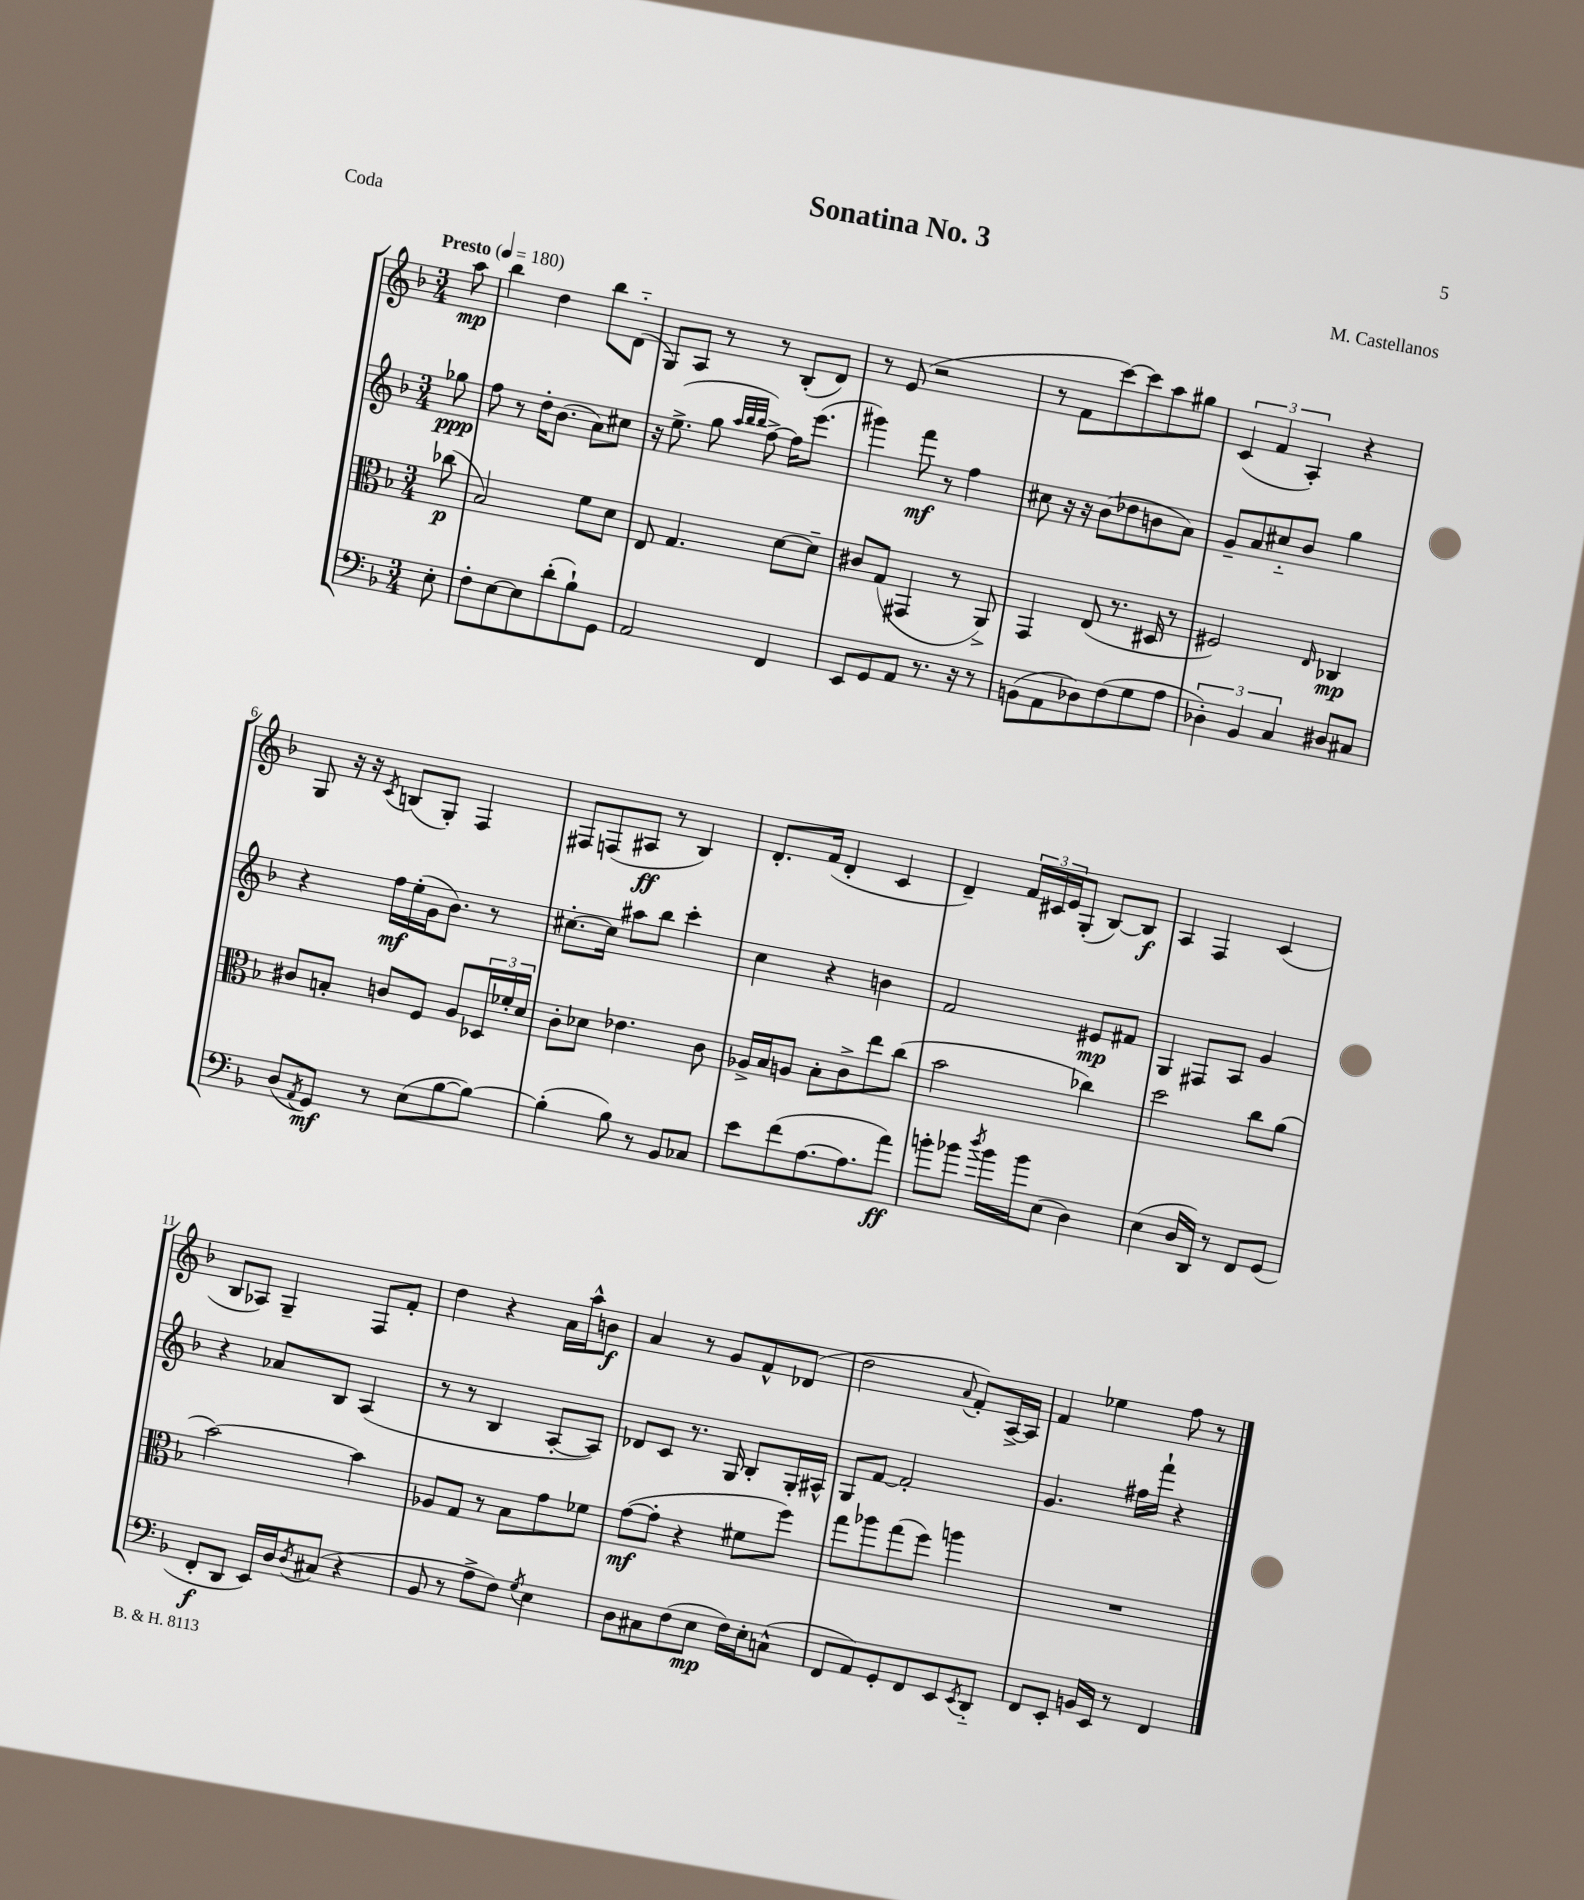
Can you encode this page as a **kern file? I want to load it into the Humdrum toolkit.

**kern	**kern	**kern	**kern
*staff4	*staff3	*staff2	*staff1
*clefF4	*clefC3	*clefG2	*clefG2
*k[b-]	*k[b-]	*k[b-]	*k[b-]
*M3/4	*M3/4	*M3/4	*M3/4
*MM180	*MM180	*MM180	*MM180
8E'	(8cc-	8gg-	8aa
=	=	=	=
8F'	2B-)	8ff	4bb-
[8E	.	8r	.
8E]	.	16dd'	4dd
.	.	(8.b-	.
(8d'	.	.	.
8B-`)	8f	8a)	8bb-
8GG	8d	8cc#	(8d'~
=	=	=	=
2AA	8E	16r	8G)
.	.	(8.ee^	.
.	4.G	.	8A
.	.	8gg	8r
.	.	32qqaa	.
.	.	32qqbb-	.
.	.	32qqbb-	.
.	.	[8ff^)	8r
4FF	[8d	16ff]	(8B-'
.	.	(8.eee	.
.	8d~]	.	8d)
=	=	=	=
8EE	8c#	4ggg#)	8r
8GG	(8G	.	(8e
8AA	4GG#	8fff	2r
8.r	.	8r	.
.	8r	4ff	.
16r	.	.	.
8r	8AA^)	.	.
=	=	=	=
(8BB	4GG	8cc#	8r
8AA	.	16r	8f
.	.	16r	.
8D-)	(8E	(8b-	[8ccc)
(8F	8.r	8dd-	8ccc]
8G	.	8b	8aa
.	16D#	.	.
8A	8r	8a)	8gg#
=	=	=	=
6D-')	2F#)	8g~	(6c
.	.	8a	.
6BB-	.	.	6f
.	.	8cc#'~	.
6C	.	.	6A')
.	.	8b-	.
.	16qqE	.	.
8D#	4C-	4gg	4r
8C#	.	.	.
=	=	=	=
(8D	8c#	4r	8G
8qAA	.	.	.
8GG)	8B'	.	16r
.	.	.	16r
.	.	.	8qc
8r	8c	16ff	(8B
.	.	(16ee'	.
(8E	8F	16g	8G')
.	.	8.b-)	.
[8B-	8A	.	4F
8B-_)	24D-	8r	.
.	24f-'	.	.
.	24d	.	.
=	=	=	=
(4B-']	8c'	[8.cc#'	8F#
.	8d-	.	(8F
.	.	16cc#]	.
8B-)	4.e-	8aa#	8A#
8r	.	8bb-	8r
8BB-	.	4ccc'	4B-)
8C-	8c	.	.
=	=	=	=
8e	16A-^	4cc	8.d'
.	16B-	.	.
(8f	8A	.	.
.	.	.	(16f
[8.A	8B-'	4r	4d'
.	8c^	.	.
8.A]	.	.	.
.	8ee	4b	4c
8a)	(8cc	.	.
=	=	=	=
8b'	2b-	2f	4d~)
8b-	.	.	.
8qdd	.	.	.
16b-	.	.	24f
.	.	.	24c#
16b-	.	.	.
.	.	.	24e
(8E	.	.	(8G'
4D)	4cc-)	8e#	[8B-)
.	.	8f#	8B-]
=	=	=	=
(4E	2dd	4G	4A
16D	.	8F#	4F
16DD)	.	.	.
8r	.	8A	.
8FF	8cc	4g	(4c
(8GG	(8a	.	.
=	=	=	=
8FF'	[2b-)	4r	8B-
8DD	.	.	8A-)
16EE)	.	8a-	4G~
16D	.	.	.
8qD	.	.	.
(8C#	.	8B-	.
4r	4b-]	(4A	8F
.	.	.	8f'
=	=	=	=
8BB-	8A-	8r	4dd
8r	8G	8r	.
8A^	8r	4B-	4r
8F)	8B-	.	.
8qG	.	.	.
4E	8g	[8A'	16a
.	.	.	16aa^^
.	8f-	8A])	8b
=	=	=	=
8D	([8g	8d-	4a
8C#	8g']	8c	.
(8F	4r	8.r	8r
8E	.	.	8g
.	.	16G	.
16F)	8f#	8B-'	8f^^
16E'	.	.	.
(8C^^	8ff)	16G'	(8d-
.	.	16A#^^	.
=	=	=	=
8FF	8gg	8G	2dd
8AA)	8aa-	[8f	.
8GG'	(8gg	2f']	.
8FF	8ff)	.	.
.	.	.	8qqa
8EE	4aa	.	8f')
8qEE	.	.	.
8DD'~	.	.	[16A^
.	.	.	16A]
=	=	=	=
8FF	2.r	4.g	4f
8EE'	.	.	.
16BB	.	.	4ee-
16EE	.	.	.
8r	.	16ff#	.
.	.	16fff`	.
4FF	.	4r	8ff
.	.	.	8r
==	==	==	==
*-	*-	*-	*-
